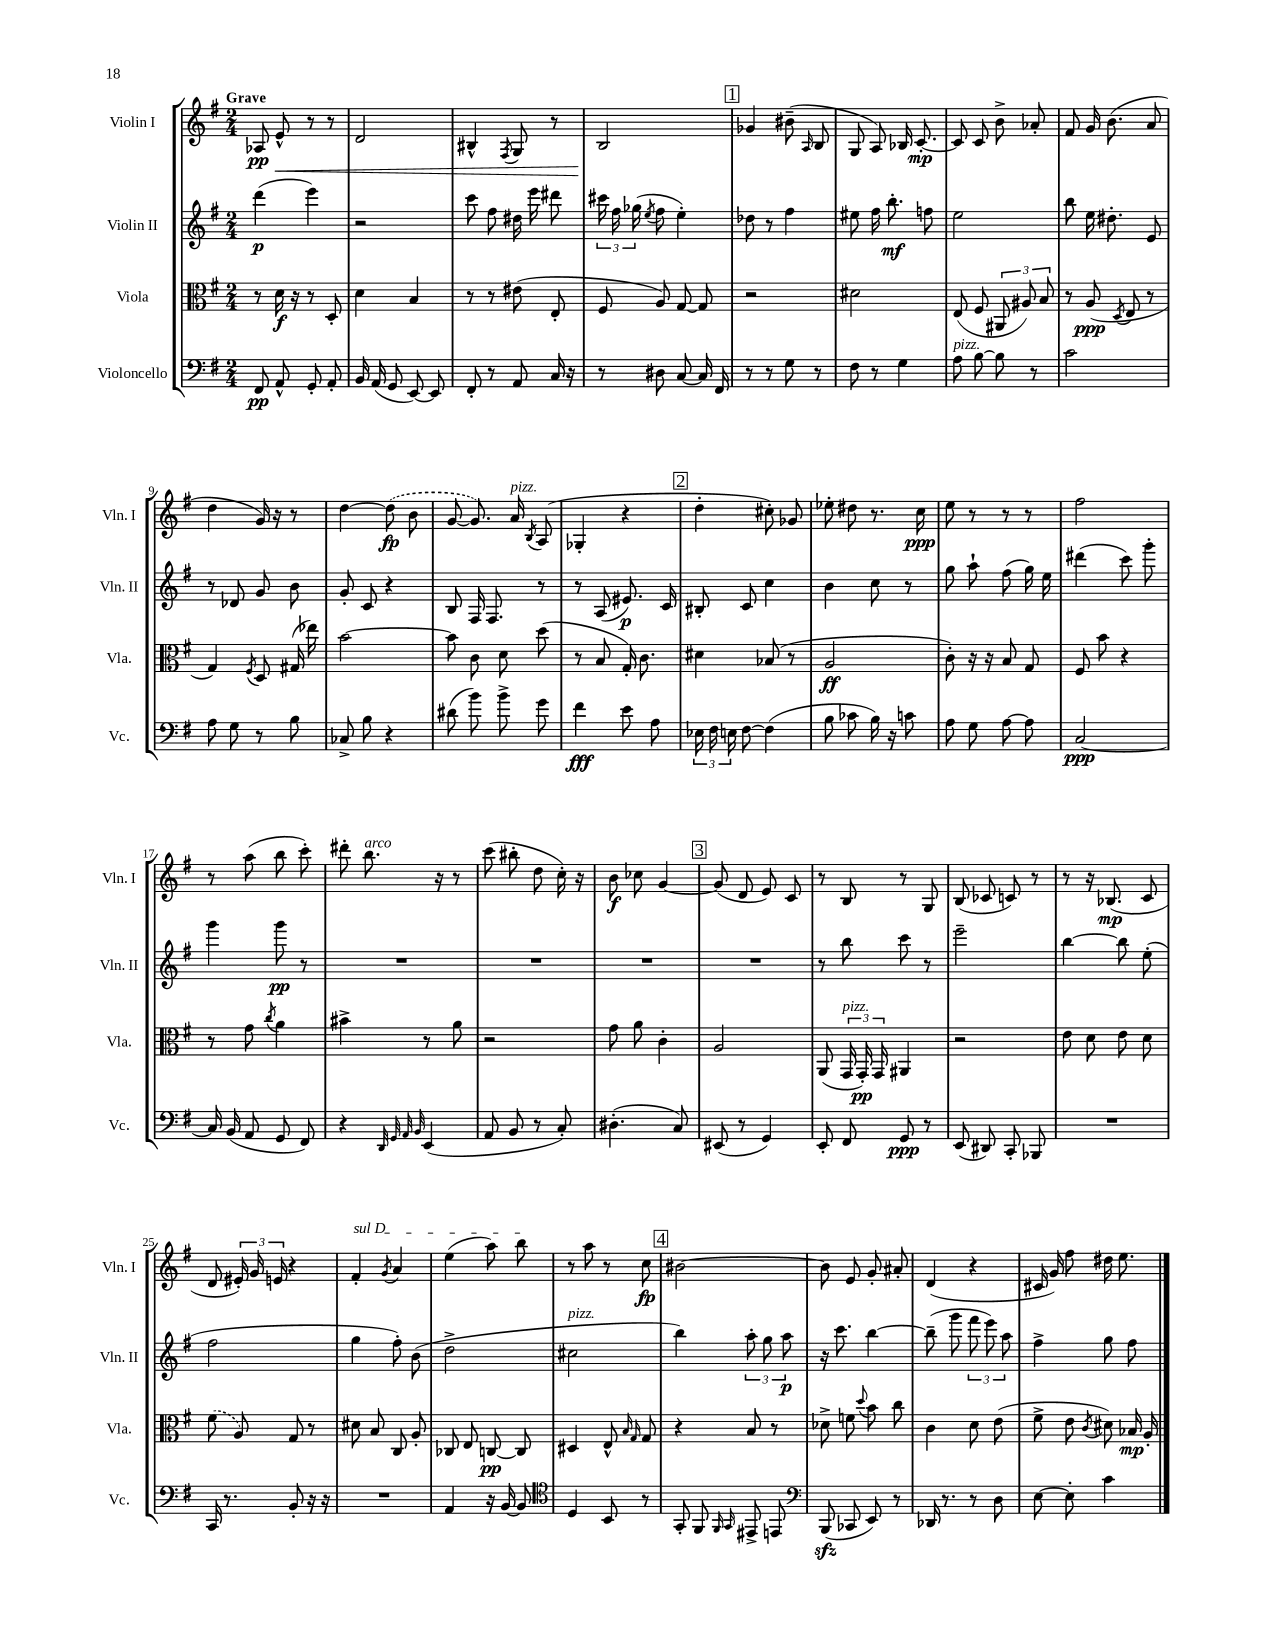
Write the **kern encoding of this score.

**kern	**dynam	**kern	**dynam	**kern	**dynam	**kern	**dynam
*part4	*part4	*part3	*part3	*part2	*part2	*part1	*part1
*staff4	*staff4	*staff3	*staff3	*staff2	*staff2	*staff1	*staff1
*I"Violoncello	*	*I"Viola	*	*I"Violin II	*	*I"Violin I	*
*I'Vc.	*	*I'Vla.	*	*I'Vln. II	*	*I'Vln. I	*
*clefF4	*	*clefC3	*	*clefG2	*	*clefG2	*
*k[f#]	*	*k[f#]	*	*k[f#]	*	*k[f#]	*
*M2/4	*	*M2/4	*	*M2/4	*	*M2/4	*
=1	=1	=1	=1	=1	=1	=1	=1
!	!	!	!	!	!	!LO:TX:a:B:t=Grave	!
8FF#/	pp	8r	.	(4ddd\	p	8A-X/	pp
!	!	!	!	!	!	!	!LO:HP:b
8AA^^/	.	16d\	f	.	.	8e^^/	<
.	.	16r	.	.	.	.	.
8GG'/	.	8r	.	4eee\)	.	8r	.
8AA'/	.	8D'/	.	.	.	8r	.
=2	=2	=2	=2	=2	=2	=2	=2
16BB/	.	4d\	.	2r	.	2d/	.
(16AA/	.	.	.	.	.	.	.
8GG/	.	.	.	.	.	.	.
[8EE/)	.	4B/	.	.	.	.	.
8EE/]	.	.	.	.	.	.	.
=3	=3	=3	=3	=3	=3	=3	=3
8FF#'/	.	8r	.	8ccc\	.	4B#X^^/	.
8r	.	8r	.	8ff#\	.	.	.
.	.	.	.	.	.	8qF#/	.
8AA/	.	(8e#X\	.	16dd#X\	.	8G/	.
.	.	.	.	16eee\	.	.	.
16C/	.	8E'/	.	8ddd#X\	.	8r	.
16r	.	.	.	.	.	.	.
=4	=4	=4	=4	=4	=4	=4	=4
8r	.	8F#/	.	24ccc#X\	.	2B/	.
.	.	.	.	24ff#\	.	.	.
.	.	.	.	(24gg-X\	.	.	.
.	.	.	.	8qee/	.	.	.
8D#X\	.	8A/)	.	8ff#\	.	.	.
[8C/	.	[8G/	.	4ee'\)	.	.	.
16C/]	.	8G/]	.	.	.	.	.
16FF#/	.	.	.	.	.	.	.
.	.	.	.	.	.	.	[
!!LO:REH:place=s1:t=1
=5	=5	=5	=5	=5	=5	=5	=5
8r	.	2r	.	8dd-X\	.	4g-X/	.
8r	.	.	.	8r	.	.	.
8G\	.	.	.	4ff#\	.	(8b#X~\	.
.	.	.	.	.	.	16qqA/	.
8r	.	.	.	.	.	8B/	.
=6	=6	=6	=6	=6	=6	=6	=6
8F#\	.	2d#X\	.	8ee#X\	.	8G/	.
8r	.	.	.	16ff#\	.	8A/)	.
.	.	.	.	8.bb'\	mf	.	.
4G\	.	.	.	.	.	16B-X/	.
.	.	.	.	.	.	[8.c'/	mp
.	.	.	.	8ffn\	.	.	.
=7	=7	=7	=7	=7	=7	=7	=7
!LO:TX:a:i:t=pizz.	!	!	!	!	!	!	!
8A\	.	(8E/	.	2ee\	.	8c/]	.
[8B\	.	8F#/	.	.	.	8c/	.
8B\]	.	12AA#X/	.	.	.	8b^\	.
.	.	12A#X/)	.	.	.	.	.
8r	.	.	.	.	.	8a-X'/	.
.	.	12B/	.	.	.	.	.
=8	=8	=8	=8	=8	=8	=8	=8
2c\	.	8r	.	8bb\	.	8f#/	.
.	.	(8A/	ppp	16ee\	.	16g/	.
.	.	.	.	8.dd#X'\	.	(8.b\	.
.	.	8qD/	.	.	.	.	.
.	.	8E/	.	.	.	.	.
.	.	8r	.	8e/	.	8a/	.
!!LO:LB:g=z
=9	=9	=9	=9	=9	=9	=9	=9
8A\	.	4G/)	.	8r	.	4dd\	.
8G\	.	.	.	8d-X/	.	.	.
.	.	8qF#/	.	.	.	.	.
8r	.	8D/	.	8g/	.	16g/)	.
.	.	.	.	.	.	16r	.
8B\	.	(16G#X/	.	8b\	.	8r	.
.	.	16ee-X\)	.	.	.	.	.
=10	=10	=10	=10	=10	=10	=10	=10
8C-X^/	.	[2b\	.	8g'/	.	[4dd\	.
8B\	.	.	.	8c/	.	.	.
4r	.	.	.	4r	.	(8dd\]	fp
.	.	.	.	.	.	8b\	.
=11	=11	=11	=11	=11	=11	=11	=11
(8d#X\	.	8b\]	.	8B/	.	[8g/	.
8b\)	.	8c\	.	16F#/	.	8.g/])	.
.	.	.	.	8.F#/	.	.	.
8b^\	.	8d\	.	.	.	.	.
!	!	!	!	!	!	!LO:TX:a:i:t=pizz.	!
.	.	.	.	.	.	16a/	.
.	.	.	.	.	.	8qB/	.
8g\	.	(8dd\	.	8r	.	(8A/	.
=12	=12	=12	=12	=12	=12	=12	=12
4f#\	fff	8r	.	8r	.	4G-X'/	.
.	.	8B/	.	(8A/	.	.	.
8e\	.	16G'/)	.	8.e#X/)	p	4r	.
.	.	8.c\	.	.	.	.	.
8A\	.	.	.	.	.	.	.
.	.	.	.	16c/	.	.	.
!!LO:REH:place=s1:t=2
=13	=13	=13	=13	=13	=13	=13	=13
24E-X\	.	4d#X\	.	8B#X'/	.	4dd'\	.
24F#\	.	.	.	.	.	.	.
24En\	.	.	.	.	.	.	.
[8F#\	.	.	.	8c/	.	.	.
(4F#\]	.	(8B-X/	.	4cc\	.	8cc#X'\)	.
.	.	8r	.	.	.	8g-X/	.
=14	=14	=14	=14	=14	=14	=14	=14
8B\	.	2A/	ff	4b\	.	8ee-X'\	.
8c-X\	.	.	.	.	.	8dd#X\	.
16B\)	.	.	.	8cc\	.	8.r	.
16r	.	.	.	.	.	.	.
8cn\	.	.	.	8r	.	.	.
.	.	.	.	.	.	16cc\	ppp
=15	=15	=15	=15	=15	=15	=15	=15
8A\	.	8c'\)	.	8gg\	.	8ee\	.
8G\	.	16r	.	8aa`\	.	8r	.
.	.	16r	.	.	.	.	.
[8A\	.	8B/	.	(8ff#\	.	8r	.
8A\]	.	8G/	.	16gg\)	.	8r	.
.	.	.	.	16ee\	.	.	.
=16	=16	=16	=16	=16	=16	=16	=16
[2C/	ppp	8F#/	.	(4ddd#X\	.	2ff#\	.
.	.	8b\	.	.	.	.	.
.	.	4r	.	8ccc\)	.	.	.
.	.	.	.	8ggg'\	.	.	.
!!LO:LB:g=z
=17	=17	=17	=17	=17	=17	=17	=17
16C/]	.	8r	.	4ggg\	.	8r	.
(16BB/	.	.	.	.	.	.	.
8AA/	.	8g\	.	.	.	(8aa\	.
.	.	8qcc/	.	.	.	.	.
8GG/	.	4a\	.	8ggg\	pp	8bb\	.
8FF#/)	.	.	.	8r	.	8ccc'\)	.
=18	=18	=18	=18	=18	=18	=18	=18
4r	.	4b#X^\	.	2r	.	8ddd#X'\	.
!	!	!	!	!	!	!LO:TX:a:i:t=arco	!
.	.	.	.	.	.	8.bb\	.
32qqDD/	.	.	.	.	.	.	.
32qqGG/	.	.	.	.	.	.	.
32qqAA/	.	.	.	.	.	.	.
32qqBB/	.	.	.	.	.	.	.
(4EE/	.	8r	.	.	.	.	.
.	.	.	.	.	.	16r	.
.	.	8a\	.	.	.	8r	.
=19	=19	=19	=19	=19	=19	=19	=19
8AA/	.	2r	.	2r	.	(8ccc\	.
8BB/	.	.	.	.	.	8bb#X'\	.
8r	.	.	.	.	.	8dd\	.
8C'/)	.	.	.	.	.	16cc'\)	.
.	.	.	.	.	.	16r	.
=20	=20	=20	=20	=20	=20	=20	=20
(4.D#X'\	.	8g\	.	2r	.	8b\	f
.	.	8a\	.	.	.	8cc-X\	.
.	.	4c'\	.	.	.	[4g/	.
8C/)	.	.	.	.	.	.	.
!!LO:REH:place=s1:t=3
=21	=21	=21	=21	=21	=21	=21	=21
(8EE#X/	.	2A/	.	2r	.	(8g/]	.
8r	.	.	.	.	.	8d/	.
4GG/)	.	.	.	.	.	8e/)	.
.	.	.	.	.	.	8c/	.
=22	=22	=22	=22	=22	=22	=22	=22
8EE'/	.	(8AA/	.	8r	.	8r	.
!	!	!LO:TX:a:i:t=pizz.	!	!	!	!	!
8FF#/	.	24GG/	.	8bb\	.	8B/	.
.	.	24GG'/)	pp	.	.	.	.
.	.	24GG/	.	.	.	.	.
8GG/	ppp	4AA#X/	.	8ccc\	.	8r	.
8r	.	.	.	8r	.	8G/	.
=23	=23	=23	=23	=23	=23	=23	=23
(8EE/	.	2r	.	2eee~\	.	(8B/	.
8DD#X/)	.	.	.	.	.	8c-X/	.
8CC'/	.	.	.	.	.	8cn/)	.
8BBB-X/	.	.	.	.	.	8r	.
=24	=24	=24	=24	=24	=24	=24	=24
2r	.	8e\	.	[4bb\	.	8r	.
.	.	8d\	.	.	.	16r	.
.	.	.	.	.	.	(8.B-X/	mp
.	.	8e\	.	8bb\]	.	.	.
.	.	8d\	.	(8ee'\	.	8c/	.
!!LO:LB:g=z
=25	=25	=25	=25	=25	=25	=25	=25
16CC/	.	(8f#\	.	2ff#\	.	8d/	.
8.r	.	.	.	.	.	.	.
.	.	8A/)	.	.	.	24e#X'/)	.
.	.	.	.	.	.	24g/	.
.	.	.	.	.	.	24en/	.
8BB'/	.	8G/	.	.	.	4r	.
16r	.	8r	.	.	.	.	.
16r	.	.	.	.	.	.	.
=26	=26	=26	=26	=26	=26	=26	=26
!	!	!	!	!	!	!LO:TX:a:i:t=sul D	!
2r	.	8d#X\	.	4gg\	.	4f#'/	.
.	.	8B/	.	.	.	.	.
.	.	.	.	.	.	8qg/	.
.	.	8C/	.	8ff#'\)	.	4a/	.
.	.	8A'/	.	(8b\	.	.	.
=27	=27	=27	=27	=27	=27	=27	=27
4AA/	.	8C-X/	.	2dd^\	.	(4ee\	.
.	.	8E/	.	.	.	.	.
16r	.	[8Cn/	pp	.	.	8aa\)	.
[16BB/	.	.	.	.	.	.	.
8BB/]	.	8C/]	.	.	.	8bb\	.
=28	=28	=28	=28	=28	=28	=28	=28
*clefC4	*	*	*	*	*	*	*
!	!	!	!	!LO:TX:a:i:t=pizz.	!	!	!
4D/	.	4D#X/	.	2cc#X\	.	8r	.
.	.	.	.	.	.	8aa\	.
8BB/	.	8E^^/	.	.	.	8r	.
.	.	16qqB/	.	.	.	.	.
.	.	16qqG/	.	.	.	.	.
8r	.	8G/	.	.	.	8cc\	fp
!!LO:REH:place=s1:t=4
=29	=29	=29	=29	=29	=29	=29	=29
8GG'/	.	4r	.	4bb\)	.	[2b#X\	.
8FF#/	.	.	.	.	.	.	.
16qqFF#/	.	.	.	.	.	.	.
16qqGG/	.	.	.	.	.	.	.
8EE#X^/	.	8B/	.	12aa'\	.	.	.
.	.	.	.	12gg\	.	.	.
8EEn/	.	8r	.	.	.	.	.
.	.	.	.	12aa\	p	.	.
=30	=30	=30	=30	=30	=30	=30	=30
*clefF4	*	*	*	*	*	*	*
(8BBBzz/	.	8d-X^\	.	16r	.	8b#\]	.
.	.	.	.	8.ccc\	.	.	.
8CC-X/	.	8fn\	.	.	.	8e/	.
.	.	8qqdd/	.	.	.	.	.
8EE/)	.	8b\	.	[4bb\	.	8g'/	.
8r	.	8cc\	.	.	.	8a#X'/	.
=31	=31	=31	=31	=31	=31	=31	=31
16DD-X/	.	4c\	.	(8bb~\]	.	(4d/	.
8.r	.	.	.	.	.	.	.
.	.	.	.	8ggg\	.	.	.
8r	.	8d\	.	12fff#\	.	4r	.
.	.	.	.	12eee\)	.	.	.
8D\	.	(8e\	.	.	.	.	.
.	.	.	.	12aa\	.	.	.
=32	=32	=32	=32	=32	=32	=32	=32
[8E\	.	8f#^\	.	4ff#^\	.	16c#X/	.
.	.	.	.	.	.	16g/)	.
8E'\]	.	8e\	.	.	.	8ff#\	.
.	.	8qc/	.	.	.	.	.
4c\	.	8d#X\)	.	8gg\	.	16dd#X\	.
.	.	.	.	.	.	8.ee\	.
.	.	16B-X/	mp	8ff#\	.	.	.
.	.	16A'/	.	.	.	.	.
==	==	==	==	==	==	==	==
*-	*-	*-	*-	*-	*-	*-	*-
